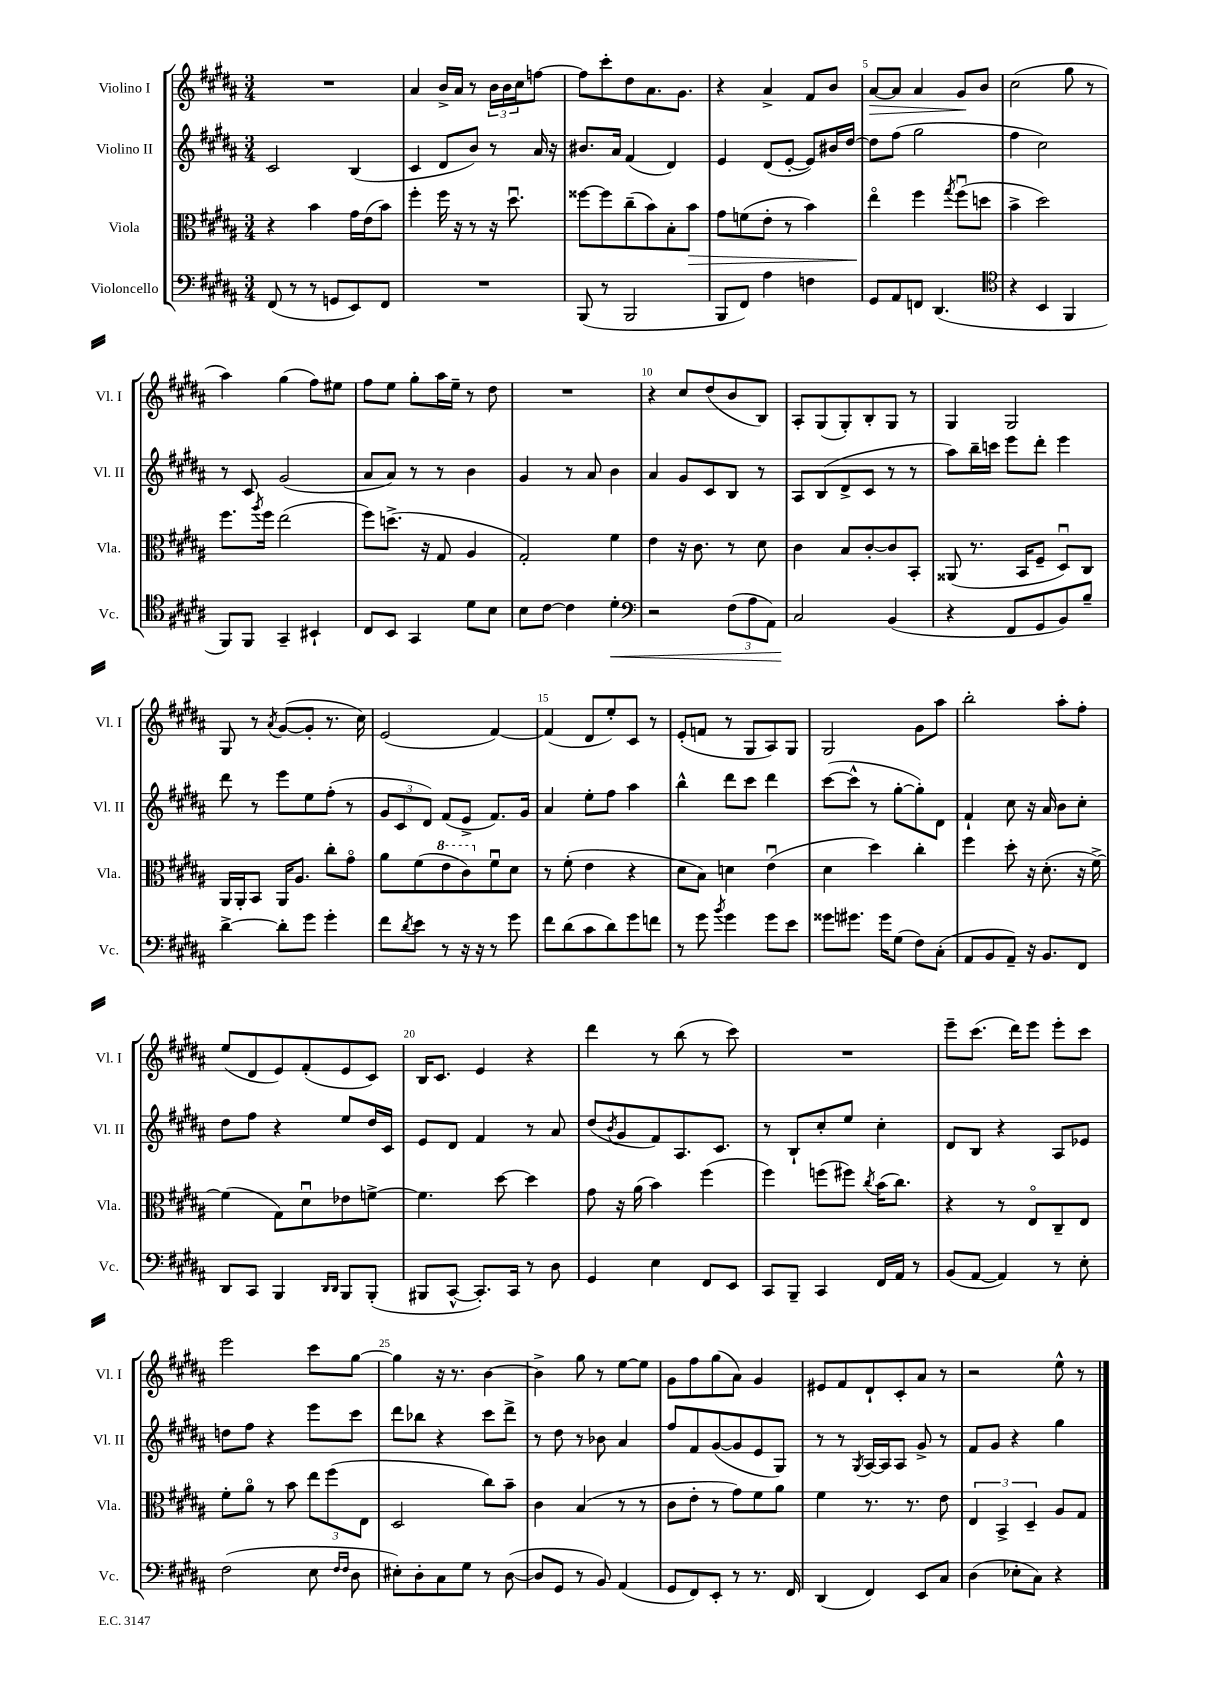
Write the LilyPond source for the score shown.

<<
\new StaffGroup <<
\new Staff = "s0" \with { instrumentName = "Violino I" shortInstrumentName = "Vl. I" } {
    \clef treble \key b \major \numericTimeSignature \time 3/4
    R2. |
    ais'4 b'16-> ais'16 r8 \tuplet 3/2 { b'16 b'16 cis''16 } f''8~ |
    f''8 cis'''8-. dis''8 ais'8. gis'8. |
    r4 ais'4-> fis'8 b'8 |
    ais'8~\> ais'8 ais'4 gis'8\! b'8 |
    cis''2( gis''8 r8 |
    ais''4) gis''4( fis''8) eis''8 |
    fis''8 e''8 gis''8-. ais''16 e''16-- r8 dis''8 |
    R2. |
    r4 cis''8 dis''8( b'8 b8) |
    ais8-. gis8( gis8-.) b8-. gis8 r8 |
    gis4 gis2 |
    gis8 r8 \acciaccatura { ais'8 } gis'8~( gis'8-. r8. cis''16) |
    e'2( fis'4~) |
    fis'4( dis'8 e''8-.) cis'8 r8 |
    e'8-.( f'8 r8 gis8 ais8) gis8 |
    gis2 gis'8 ais''8 |
    b''2-. ais''8-. fis''8-. |
    e''8( dis'8 e'8) fis'8-.( e'8 cis'8) |
    b16 cis'8. e'4 r4 |
    dis'''4 r8 b''8( r8 cis'''8) |
    R2. |
    e'''8-- cis'''8.( dis'''16) e'''8 e'''8-. cis'''8 |
    e'''2 cis'''8 gis''8~ |
    gis''4 r16 r8. b'4~ |
    b'4-> gis''8 r8 e''8~ e''8 |
    gis'8 fis''8 gis''8( ais'8) gis'4 |
    eis'8 fis'8 dis'8-! cis'8-. ais'8 r8 |
    r2 e''8-^ r8 \bar "|." |
}
\new Staff = "s1" \with { instrumentName = "Violino II" shortInstrumentName = "Vl. II" } {
    \clef treble \key b \major \numericTimeSignature \time 3/4
    cis'2 b4( |
    cis'4 dis'8 b'8) r8 ais'16 r16 |
    bis'8. ais'16 fis'4( dis'4) |
    e'4 dis'8( e'8~-. e'8) bis'16 dis''16~ |
    dis''8 fis''8( gis''2 |
    fis''4 cis''2) |
    r8 cis'8 gis'2( |
    ais'8 ais'8) r8 r8 b'4 |
    gis'4 r8 ais'8 b'4 |
    ais'4 gis'8 cis'8 b8 r8 |
    ais8 b8( dis'8-> cis'8 r8 r8 |
    ais''8) b''16-- c'''16 e'''8 dis'''8-. e'''4 |
    dis'''8 r8 e'''8 e''8 fis''8-.( r8 |
    \tuplet 3/2 { gis'8 cis'8 dis'8) } fis'8( e'8-> fis'8.) gis'16 |
    ais'4 e''8-. fis''8 ais''4 |
    b''4-^ dis'''8 cis'''8 dis'''4 |
    cis'''8~( cis'''8-^ r8 gis''8~-. gis''8-.) dis'8 |
    fis'4-! cis''8 r16 ais'16 b'8 cis''8-. |
    dis''8 fis''8 r4 e''8 dis''16 cis'16 |
    e'8 dis'8 fis'4 r8 ais'8 |
    dis''8( \acciaccatura { b'8 } gis'8 fis'8) ais8. cis'8. |
    r8 b8-! cis''8-. e''8 cis''4-. |
    dis'8 b8 r4 ais8 ees'8 |
    d''8 fis''8 r4 e'''8 cis'''8 |
    dis'''8 bes''8 r4 cis'''8 dis'''8-> |
    r8 dis''8 r8 bes'8 ais'4 |
    fis''8 fis'8 gis'8~( gis'8 e'8 gis8) |
    r8 r8 \acciaccatura { gis8 } ais16~ ais16 ais8 gis'8-> r8 |
    fis'8 gis'8 r4 gis''4 \bar "|." |
}
\new Staff = "s2" \with { instrumentName = "Viola" shortInstrumentName = "Vla." } {
    \clef alto \key b \major \numericTimeSignature \time 3/4
    r4 b'4 gis'16 e'16( b'8) |
    fis''4-. fis''16 r16 r8 r16 dis''8.\downbow |
    fisis''8~ fisis''8 cis''8--( b'8) b8-. b'8\> |
    gis'8 f'8( e'8-. r8 b'4) |
    e''4\flageolet\! fis''4 \acciaccatura { gis''8 } fis''8\downbow( d''8 |
    b'4-> dis''2) |
    fis''8. \acciaccatura { ais''8 } fis''16 e''2( |
    fis''8) d''8.->( r16 gis8 ais4 |
    gis2-.) fis'4 |
    e'4 r16 cis'8. r8 dis'8 |
    cis'4 b8 cis'8~-. cis'8 b,8-. |
    aisis,8( r8. b,16 fis8-- dis8\downbow) cis8 |
    ais,16 ais,16-. b,8 ais,16 ais8. cis''8-. gis'8\flageolet |
    ais'8 fis'8( \ottava #1 e''8 cis''8) \ottava #0 fis'8\downbow dis'8 |
    r8 fis'8-.( e'4 r4 |
    dis'8 b8) d'4 e'4\downbow( |
    dis'4 dis''4) cis''4-. |
    fis''4 dis''8-. r16 dis'8.-.( r16 fis'16~->) |
    fis'4( gis8) dis'8\downbow ees'8 f'8~-> |
    f'4. dis''8~ dis''4 |
    gis'8 r16 ais'16( b'4) fis''4( |
    fis''4) f''8( fis''8) \acciaccatura { cis''8 } b'16( cis''8.) |
    r4 r8 e8\flageolet cis8-- e8 |
    fis'8-. ais'8\flageolet r8 b'8 \tuplet 3/2 { e''8 fis''8( e8 } |
    dis2 cis''8) b'8-- |
    cis'4 b4( r8 r8 |
    cis'8 e'8-. r8 gis'8) fis'8 ais'8 |
    fis'4 r8. r8. e'8 |
    \tuplet 3/2 { e4 b,4-> dis4-- } ais8 gis8 \bar "|." |
}
\new Staff = "s3" \with { instrumentName = "Violoncello" shortInstrumentName = "Vc." } {
    \clef bass \key b \major \numericTimeSignature \time 3/4
    fis,8( r8 r8 g,8 e,8) fis,8 |
    R2. |
    b,,8( r8 b,,2 |
    b,,8 fis,8) ais4 f4 |
    gis,8 ais,8 f,8 dis,4.( |
    \clef tenor r4 b,4 fis,4 |
    fis,8) fis,8 gis,4-- bis,4-! |
    cis8 b,8 gis,4 dis'8 b8 |
    b8 cis'8~ cis'4 dis'4-.\< |
    \clef bass r2 \tuplet 3/2 { fis8( ais8 ais,8) } |
    cis2\! b,4( |
    r4 fis,8 gis,8 b,8) b8-- |
    dis'4~-> dis'8-. gis'8 gis'4-. |
    fis'8 \acciaccatura { dis'8 } e'8 r8 r16 r16 r8 gis'8 |
    fis'8 dis'8( cis'8 dis'8) gis'8 f'8 |
    r8 gis'8 \acciaccatura { b'8 } gis'4 gis'8 e'8 |
    gisis'8 gis'8. gis'16 gis8( fis8) cis8-.( |
    ais,8 b,8 ais,8--) r16 b,8. fis,8 |
    dis,8 cis,8 b,,4 \grace { dis,16 dis,16 } b,,8 b,,8-.( |
    bis,,8 cis,8~-^ cis,8.-.) cis,16 r8 dis8 |
    gis,4 e4 fis,8 e,8 |
    cis,8 b,,8-- cis,4 fis,16 ais,16 r8 |
    b,8( ais,8~ ais,4) r8 e8-. |
    fis2( e8 \grace { fis16 fis16 } dis8 |
    eis8-.) dis8-. cis8 gis8 r8 dis8~( |
    dis8 gis,8 r8 b,8) ais,4( |
    gis,8 fis,8) e,8-. r8 r8. fis,16 |
    dis,4( fis,4) e,8 cis8 |
    dis4( ees8-. cis8) r4 \bar "|." |
}
>>
>>
\layout { \context { \Score \override BarNumber.break-visibility = ##(#f #t #t) barNumberVisibility = #(every-nth-bar-number-visible 5) } }
